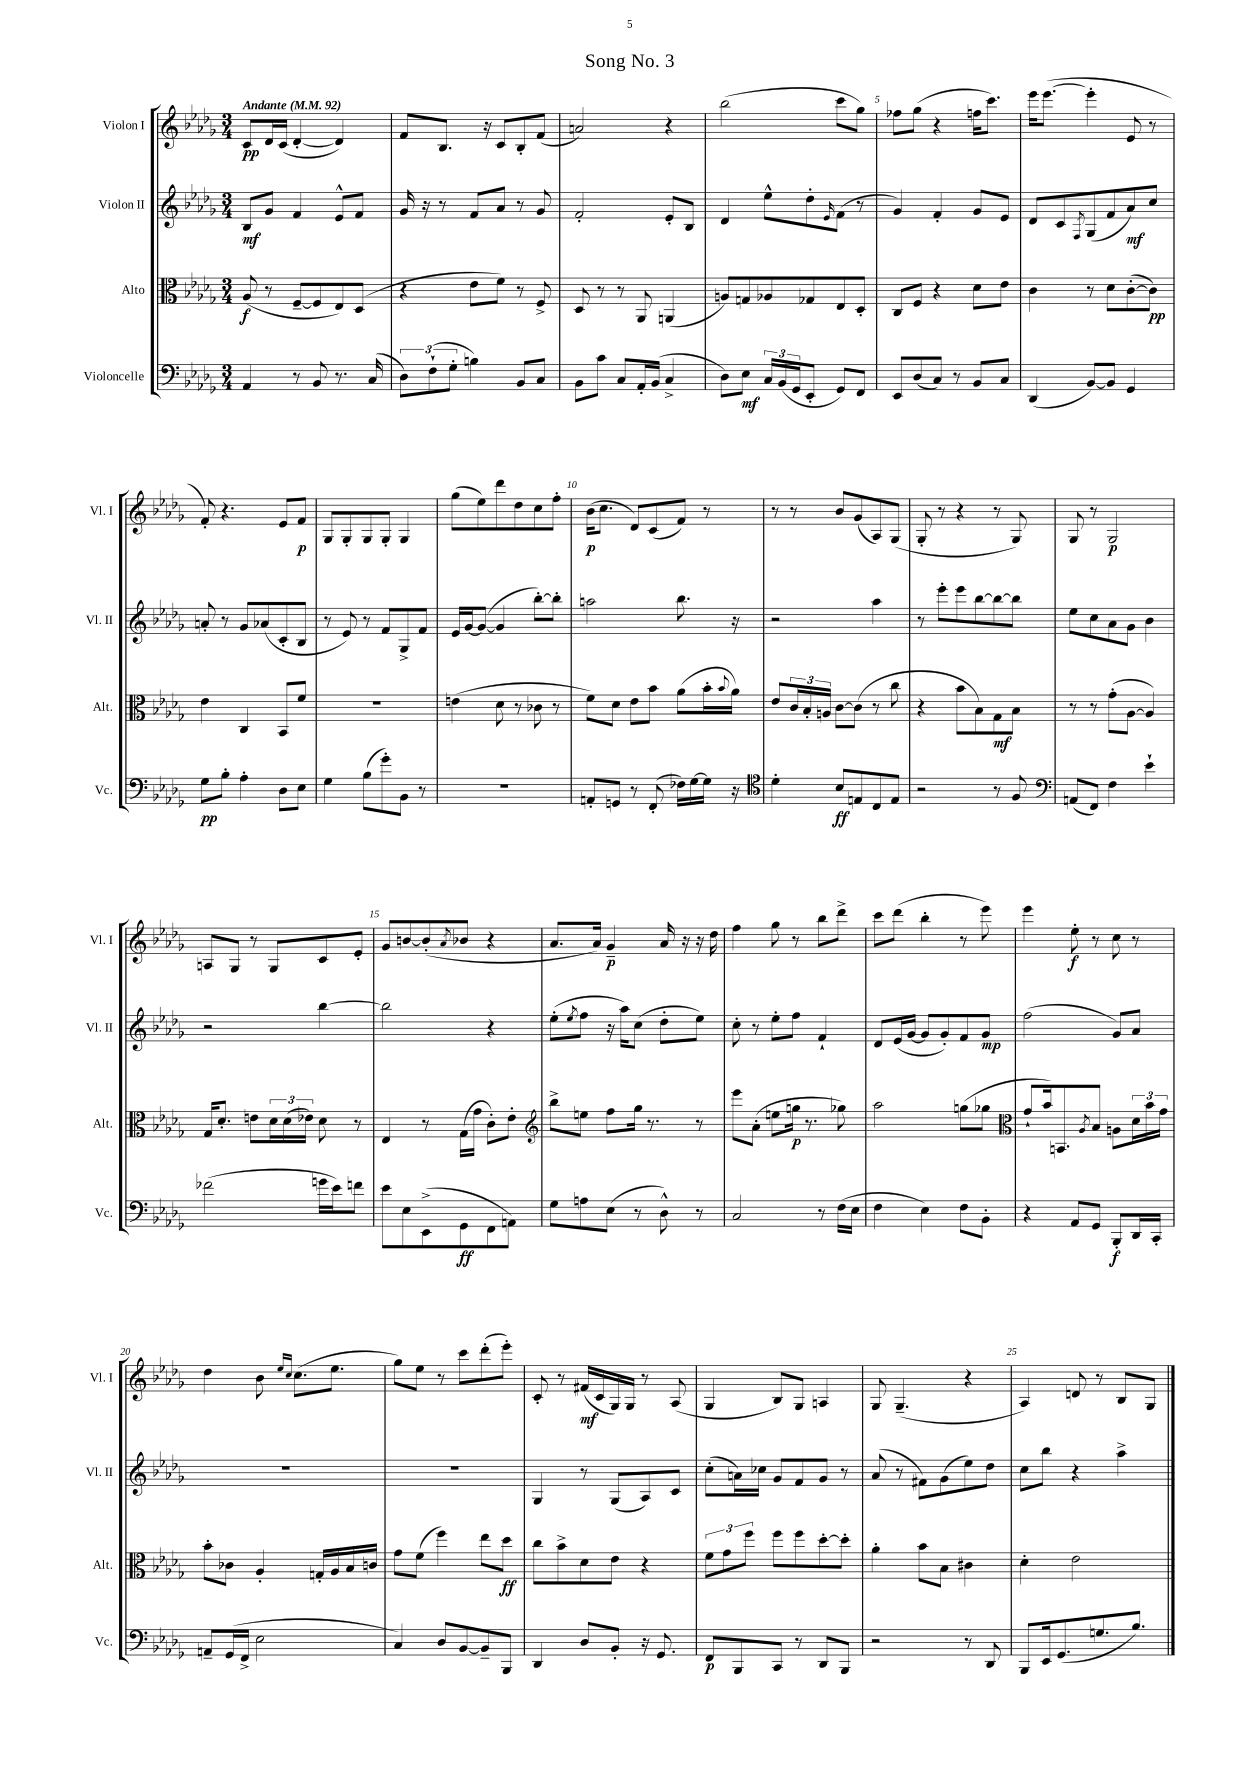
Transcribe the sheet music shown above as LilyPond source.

\header { title = "Song No. 3" }
<<
\new StaffGroup <<
\new Staff = "s0" \with { instrumentName = "Violon I" shortInstrumentName = "Vl. I" } {
    \clef treble \key des \major \numericTimeSignature \time 3/4 \tempo "Andante" 4 = 92
    c'8\pp des'16 c'16( des'4~-. des'4) |
    f'8 bes8. r16 c'8 bes8-. f'8( |
    a'2) r4 |
    bes''2( c'''8 ges''8) |
    fes''8 ges''8( r4 f''16 c'''8.) |
    ees'''16 ees'''8.~( ees'''4-. ees'8 r8 |
    f'8-.) r4. ees'8 f'8\p |
    ges8 ges8-. ges8 ges8-. ges4 |
    ges''8( ees''8) des'''8 des''8 c''8 f''8-. |
    bes'16\p( c''8. des'8) c'8( f'8) r8 |
    r8 r8 bes'8 ges'8( aes8) ges8( |
    ges8-. r8 r4 r8 ges8) |
    ges8 r8 ges2\p |
    a8 ges8 r8 ges8 c'8 ees'8-. |
    ges'8 b'8~ b'8-.( \acciaccatura { aes'8 } bes'8 r4 |
    aes'8. aes'16) ges'4--\p aes'16 r16 r16 des''16 |
    f''4 ges''8 r8 bes''8 des'''8-> |
    c'''8 des'''8( bes''4-. r8 ees'''8) |
    ees'''4 ees''8-.\f r8 c''8 r8 |
    des''4 bes'8 \grace { ees''16 c''16 } c''8.( ees''8. |
    ges''8) ees''8 r8 c'''8 des'''8-.( ees'''8-.) |
    c'8-. r8 fis'16\mf( c'16 ges16) ges16 r8 aes8( |
    ges4 bes8) ges8 a4 |
    ges8 ges4.--( r4 |
    aes4) d'8 r8 bes8 ges8 \bar "|." |
}
\new Staff = "s1" \with { instrumentName = "Violon II" shortInstrumentName = "Vl. II" } {
    \clef treble \key des \major \numericTimeSignature \time 3/4
    bes8\mf ges'8 f'4 ees'8-^ f'8 |
    ges'16 r16 r8 f'8 aes'8 r8 ges'8 |
    f'2-. ees'8-. bes8 |
    des'4 ees''8-^ des''8-. \grace { ees'16 } f'8( r8 |
    ges'4) f'4-. ges'8 ees'8 |
    des'8 c'8 \acciaccatura { f8 } ges8( f'8 aes'8\mf) c''8 |
    a'8-. r8 ges'8 aes'8( c'8-. bes8 |
    r8 ees'8) r8 f'8 ges8-> f'8 |
    ees'16 ges'16~ ges'8~( ges'4 bes''8~-.) bes''8-. |
    a''2 bes''8. r16 |
    r2 aes''4 |
    r8 ees'''8-. ees'''8 bes''8~ bes''8~ bes''8 |
    ees''8 c''8 aes'8 ges'8 bes'4 |
    r2 bes''4~ |
    bes''2 r4 |
    ees''8-.( \acciaccatura { ees''8 } f''8 r16 aes''16) c''8( des''8-. ees''8) |
    c''8-. r8 ees''8-. f''8 f'4-! |
    des'8 ees'16( ges'16~ ges'8 ges'8-.) f'8 ges'8\mp |
    f''2( ges'8) aes'8 |
    R2. |
    R2. |
    ges4 r8 ges8( aes8) c'8 |
    c''8-.( a'16) ces''16 ges'8 f'8 ges'8 r8 |
    aes'8( r8 fis'8) ges'8( ees''8) des''8 |
    c''8 bes''8 r4 aes''4-> \bar "|." |
}
\new Staff = "s2" \with { instrumentName = "Alto" shortInstrumentName = "Alt." } {
    \clef alto \key des \major \numericTimeSignature \time 3/4
    aes8\f( r8 f8~-- f8 ees8) des8( |
    r4 ees'8 f'8) r8 f8-> |
    des8 r8 r8 aes,8 a,4( |
    a8) g8 aes8 ges8 ees8 des8-. |
    c8 f8 r4 des'8 ees'8 |
    c'4 r8 des'8 c'8~-.( c'8\pp) |
    ees'4 c4 bes,8 f'8 |
    R2. |
    e'4( des'8 r8 ces'8 r8 |
    f'8) des'8 ees'8 bes'8 aes'8( bes'16-. \appoggiatura { bes'8 } aes'16) |
    ees'8 \tuplet 3/2 { c'16 bes16-. a16 } c'8~ c'8( r8 c''8 |
    r4 bes'8 bes8) ges8\mf bes8 |
    r8 r8 ges'8-.( aes8~ aes4) |
    ges16 des'8.-. e'8 \tuplet 3/2 { des'16 des'16( ees'16) } des'8 r8 |
    ees4 r8 ges16( ges'16 c'8-.) ees'8-. |
    \clef treble bes''8-> e''8 f''8 ges''16 r8. r8 |
    ees'''8 aes'8-.( e''8 g''16\p r8. ges''8) |
    aes''2 g''8( ges''8 |
    \clef alto ges'8-! bes'16) b,8. \acciaccatura { aes8 } bes8 a8 \tuplet 3/2 { des'16 bes'16 ges'16 } |
    bes'8-. ces'8 aes4-. g16-. aes16 bes16 c'16 |
    ges'8 f'8( f''4) ees''8 des''8\ff |
    c''8 bes'8-> des'8 ees'8 r4 |
    \tuplet 3/2 { f'8 ges'8 f''8 } f''8 f''8 des''8~-. des''8-. |
    aes'4-. bes'8 bes8 cis'4 |
    des'4-. ees'2 \bar "|." |
}
\new Staff = "s3" \with { instrumentName = "Violoncelle" shortInstrumentName = "Vc." } {
    \clef bass \key des \major \numericTimeSignature \time 3/4
    aes,4 r8 bes,8 r8. c16( |
    \tuplet 3/2 { des8) f8-!( ges8-. } b4) bes,8 c8 |
    bes,8 c'8 c8 aes,16-. bes,16( c4-> |
    des8) ees8\mf \tuplet 3/2 { c16 bes,16( ges,16 } ees,8-. ges,8) f,8 |
    ees,8 des8( c8) r8 bes,8 c8 |
    des,4( bes,8~) bes,8 ges,4 |
    ges8\pp bes8-. aes4-. des8 ees8 |
    ges4 bes8( ges'8-.) bes,8 r8 |
    R2. |
    a,8-. g,8 r8 f,8-.( fes16) ges16~ ges16 r16 |
    \clef tenor des'4-. bes8\ff e8 c8 e8 |
    r2 r8 f8 |
    \clef bass a,8( f,8) f4 ees'4-! |
    fes'2( g'16 ees'16) f'8 |
    ees'8 ees8 ees,8->( ges,8\ff f,8 a,8) |
    ges8 a8 ees8( r8 des8-^) r8 |
    c2 r8 f16( ees16 |
    f4 ees4) f8 bes,8-. |
    r4 aes,8 ges,8 bes,,8-.\f des,16 c,16-. |
    a,8-- ges,16( f,16-> ees2 |
    c4) des8 bes,8~ bes,8-- bes,,8 |
    des,4 des8 bes,8-. r16 ges,8. |
    f,8\p bes,,8 c,8 r8 des,8 bes,,8 |
    r2 r8 des,8 |
    bes,,8 ees,16 ges,8.( g8. bes8.) \bar "|." |
}
>>
>>
\layout { \context { \Score \override BarNumber.break-visibility = ##(#f #t #t) barNumberVisibility = #(every-nth-bar-number-visible 5) } }
